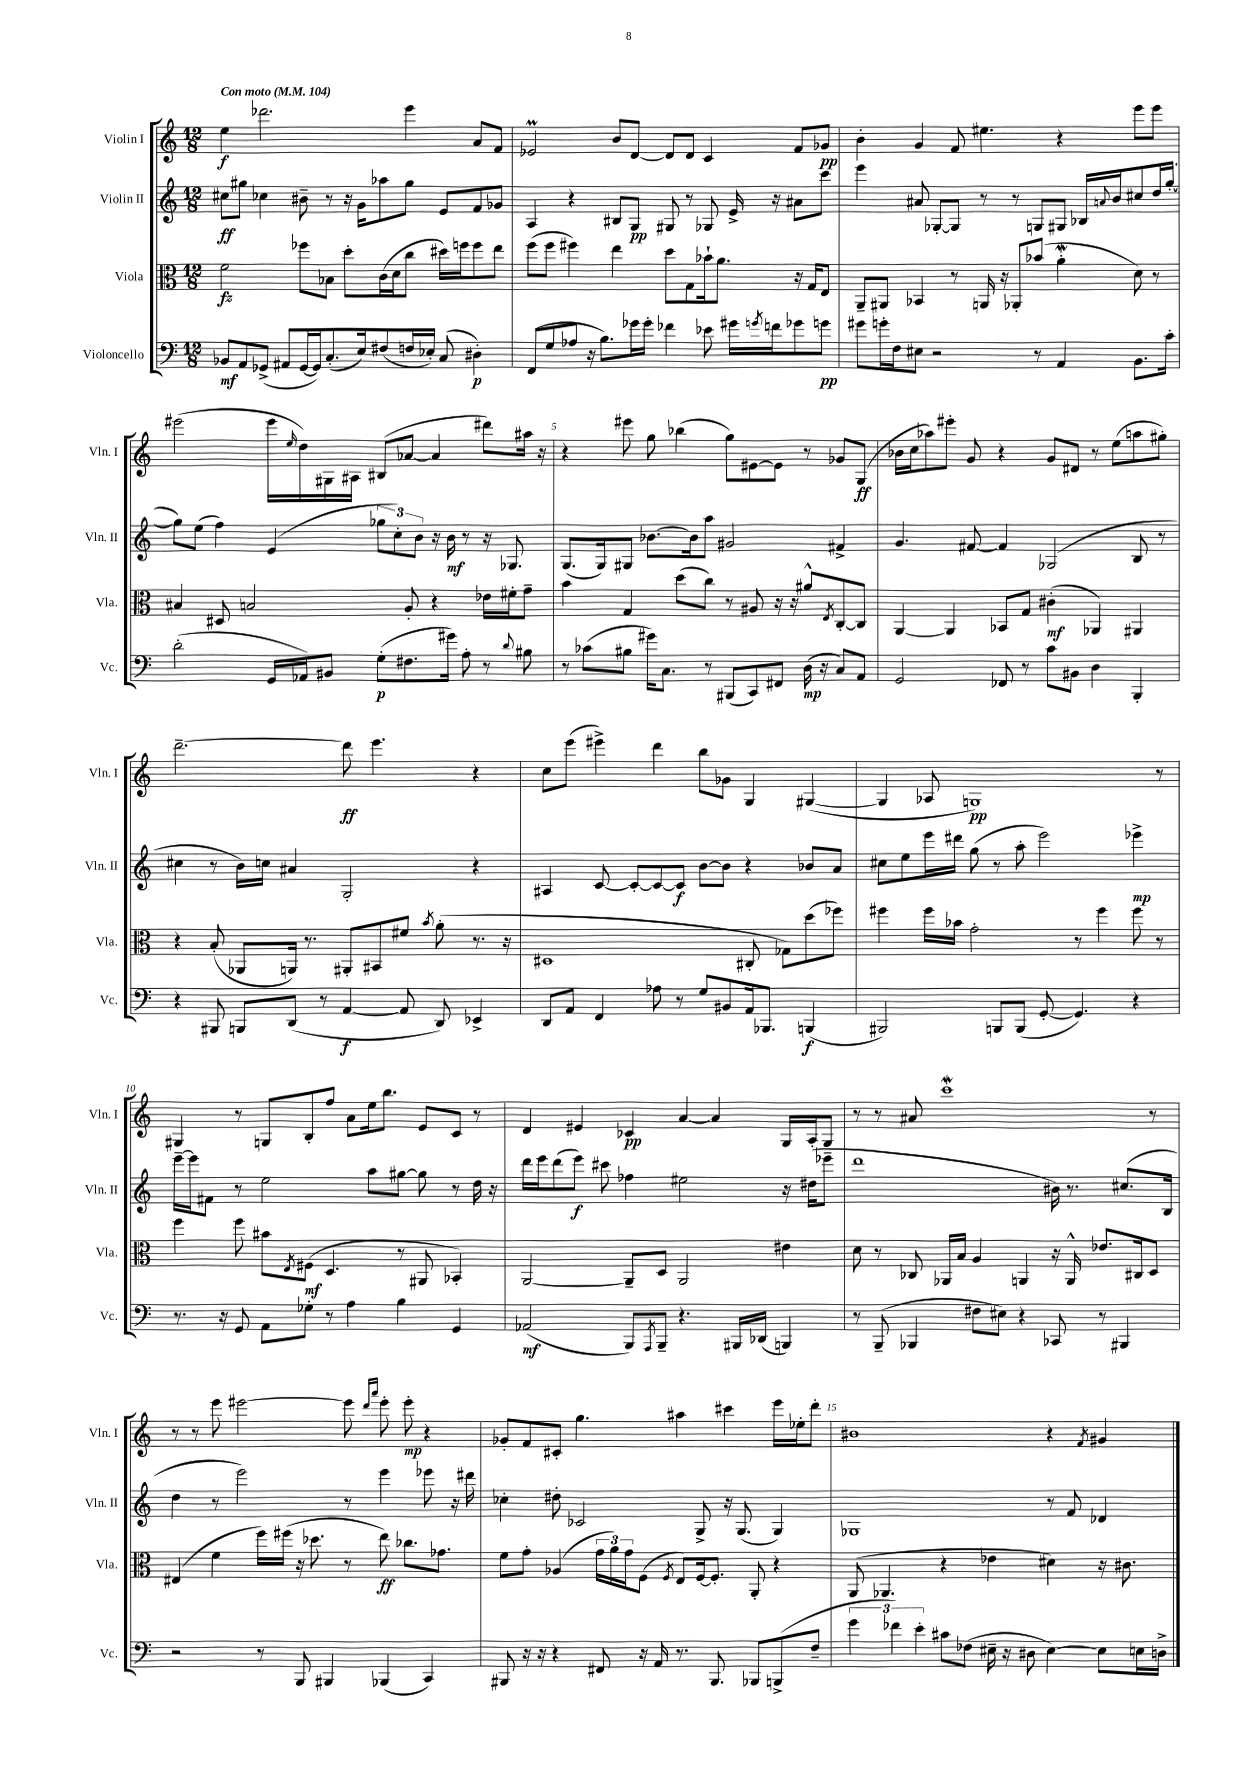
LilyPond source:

<<
\new StaffGroup <<
\new Staff = "s0" \with { instrumentName = "Violin I" shortInstrumentName = "Vln. I" } {
    \clef treble \key c \major \numericTimeSignature \time 12/8 \tempo "Con moto" 4 = 104
    e''4\f des'''2. e'''4 a'8 f'8 |
    ees'2\prall b'8 d'8~ d'8 d'8 c'4 f'8 ges'8\pp |
    b'4-. g'4 f'8 eis''4. r4 e'''8 e'''8 |
    eis'''2( eis'''16 \grace { e''16 } d''16) gis16 ais16 bis8( aes'8~ aes'4 dis'''8) ais''16 r16 |
    r4 eis'''8 g''8 bes''4( g''8) eis'8~ eis'8 r8 ges'8 g8\ff( |
    bes'16 c''16 aes''8) eis'''8-. g'8 r4 g'8 dis'8 r8 e''8( a''8 gis''8-.) |
    d'''2.~-- d'''8\ff e'''4. r4 |
    c''8 e'''8( eis'''4->) d'''4 b''8 ges'8 g4 gis4~( |
    gis4 aes8 g1\pp) r8 |
    gis4 r8 g8 b8-. f''8 a'8 e''16 b''8. e'8 c'8 r8 |
    d'4 eis'4 ces'4\pp a'4~ a'4 g16 a16-. g8 |
    r8 r8 ais'8 c'''1\mordent r8 |
    r8 r8 e'''8 eis'''2~ eis'''8 \grace { d'''16 a'''16 } eis'''8-. eis'''8-.\mp r4 |
    ges'8-. f'8 cis'8-. g''4. ais''4 cis'''4 e'''16 ees''16-. d'''8-. |
    bis'1 r4 \acciaccatura { f'8 } gis'4 \bar "|." |
}
\new Staff = "s1" \with { instrumentName = "Violin II" shortInstrumentName = "Vln. II" } {
    \clef treble \key c \major \numericTimeSignature \time 12/8
    cis''8\ff gis''8 ces''4 bis'8-- r8 r16 g'16 aes''8 gis''8 e'8 f'8 ges'8 |
    a4 r4 bis8 g8\pp gis8 r8 ges8 e'16-> r16 ais'8 c'''8 |
    e'''4 ais'8 ges8~-. ges8 r8 r8 g8 gis8 bes16 \appoggiatura { a'8 } b'16 cis''8 d''16 g''16~-.( |
    g''8) e''8( f''4) e'4( \tuplet 3/2 { ges''8 c''8-.) b'8 } r16 b'16\mf r8 r16 ges8. |
    g8.( g16) gis8 bes'8.~ bes'16 a''8 gis'2 fis'4-> |
    g'4. fis'8~ fis'4 ges2( b8 r8 |
    cis''4 r8 b'16) c''16 ais'4 g2-. r4 |
    ais4 c'8~ c'8~-. c'8~ c'8\f b'8~ b'8 r4 bes'8 a'8 |
    cis''8 e''8 e'''16 dis'''16 g''8( r8 a''8-. e'''2) ees'''4->\mp |
    e'''16~-- e'''16 fis'8 r8 e''2 a''8 gis''8~ gis''8 r8 d''16 r16 |
    d'''16 e'''16 d'''8( e'''8\f) cis'''8 fes''4 eis''2 r16 dis''16( ees'''8-- |
    d'''1 bis'16) r8. cis''8.( b16 |
    d''4 r8 e'''2) r8 e'''4 ees'''8 r16 dis'''16 |
    ces''4-. dis''8-. ces'2 g8-> r16 g8.( g4) |
    ges1 r8 f'8 des'4 \bar "|." |
}
\new Staff = "s2" \with { instrumentName = "Viola" shortInstrumentName = "Vla." } {
    \clef alto \key c \major \numericTimeSignature \time 12/8
    f'2\fz fes''8 bes8 d''8-. c'16( d'16 c''8 dis''16) f''16 f''8 e''8 |
    f''8( f''8 fis''4) e''4 d''8 g8 bes'16-! a'8. r16 g16 e8 |
    a,8-- ais,8 bes,4 r8 a,16 r16 aes,8-. bes'8( a'4-.\mordent d'8) r8 |
    bis4 dis8 b2 a8-. r4 ees'16 fis'16-. g'8-- |
    b'4 g4 d''8( c''8) r8 ais8 r16 r16 ais'8-^ \acciaccatura { e8 } c8~-. c8 |
    a,4~ a,4 bes,8 g8 cis'4-.\mf( aes,4) ais,4 |
    r4 b8-.( aes,8 a,16) r8. ais,8-. bis,8 fis'8 \acciaccatura { b'8 } a'8-.( r8. r16 |
    dis1 cis8-. ges8) d''8( fes''8) |
    fis''4 fis''16 bes'16 g'2-. r8 fis''4 fis''8 r8 |
    f''4 f''8 bis'8 \acciaccatura { e8 } fis8\mf( d4. r8 ais,8 bes,4-.) |
    a,2~ a,8-- d8 a,2 eis'4 |
    d'8 r8 ces8 aes,16 b16 a4 a,4 r16 a,16-^ ees'8. cis16 d8 |
    eis4( f'4 f''16) fis''16( r16 des''8. r8 e''8\ff) ces''8. ges'8. |
    f'8 g'8-. aes4( \tuplet 3/2 { g'16 a'16) g'16 } f8( \acciaccatura { f8 } e8) f16~ f8.-. a,8-. r4 |
    a,8( aes,4. r4 ees'4 dis'4) r16 cis'8. \bar "|." |
}
\new Staff = "s3" \with { instrumentName = "Violoncello" shortInstrumentName = "Vc." } {
    \clef bass \key c \major \numericTimeSignature \time 12/8
    bes,8\mf a,8 ges,8->( ais,8 ges,16~ ges,16) c8.-.( e16) fis8( f16 ees16-.) c8( dis4-.\p) |
    f,8( g8 aes8 r16 b8.) ges'16 ges'16-. fes'4 ees'8 gis'16 \acciaccatura { g'8 } f'16 ges'8 g'8\pp |
    gis'8 g'16-. f16 eis8 r2 r8 a,4 b,8. c'16-. |
    d'2-.( g,16 aes,16) bis,8 g8-.\p( fis8. gis'16) a8-. r8 \appoggiatura { d'8 } bis8 |
    r8 ces'8( bis8 gis'16) c8. r8 bis,,8( c,8) fis,8 d16\mp( r16 c8) a,8 |
    g,2 fes,8 r8 c'8 bis,8 d4 b,,4-. |
    r4 bis,,8 b,,8 d,8( r8 a,4~\f a,8 d,8) ees,4-> |
    d,8 a,8 f,4 aes8 r8 g8 bis,8 a,16 bes,,8. b,,4\f( |
    bis,,2) b,,8 b,,8( g,8~-. g,4.) r4 |
    r8. r16 g,8 a,8 ges8-. r8 a4 b4 g,4 |
    aes,2\mf( b,,8) \acciaccatura { a,,8 } b,,8-- r4. bis,,16 des,16( b,,4) |
    r8 b,,8--( bes,,4 fis8 eis8) r4 ces,8 r8 bis,,4 |
    r2 r8 b,,8 bis,,4 bes,,4( c,4) |
    bis,,8 r16 r16 r4 fis,8 r16 a,16 r8. bis,,8. bes,,8 b,,8->( f8-- |
    \tuplet 3/2 { g'4 fes'4) e'4-. } cis'8 fes8( eis16-- r16 dis8 eis4~) eis8 e16 d16-> \bar "|." |
}
>>
>>
\layout { \context { \Score \override BarNumber.break-visibility = ##(#f #t #t) barNumberVisibility = #(every-nth-bar-number-visible 5) } }
